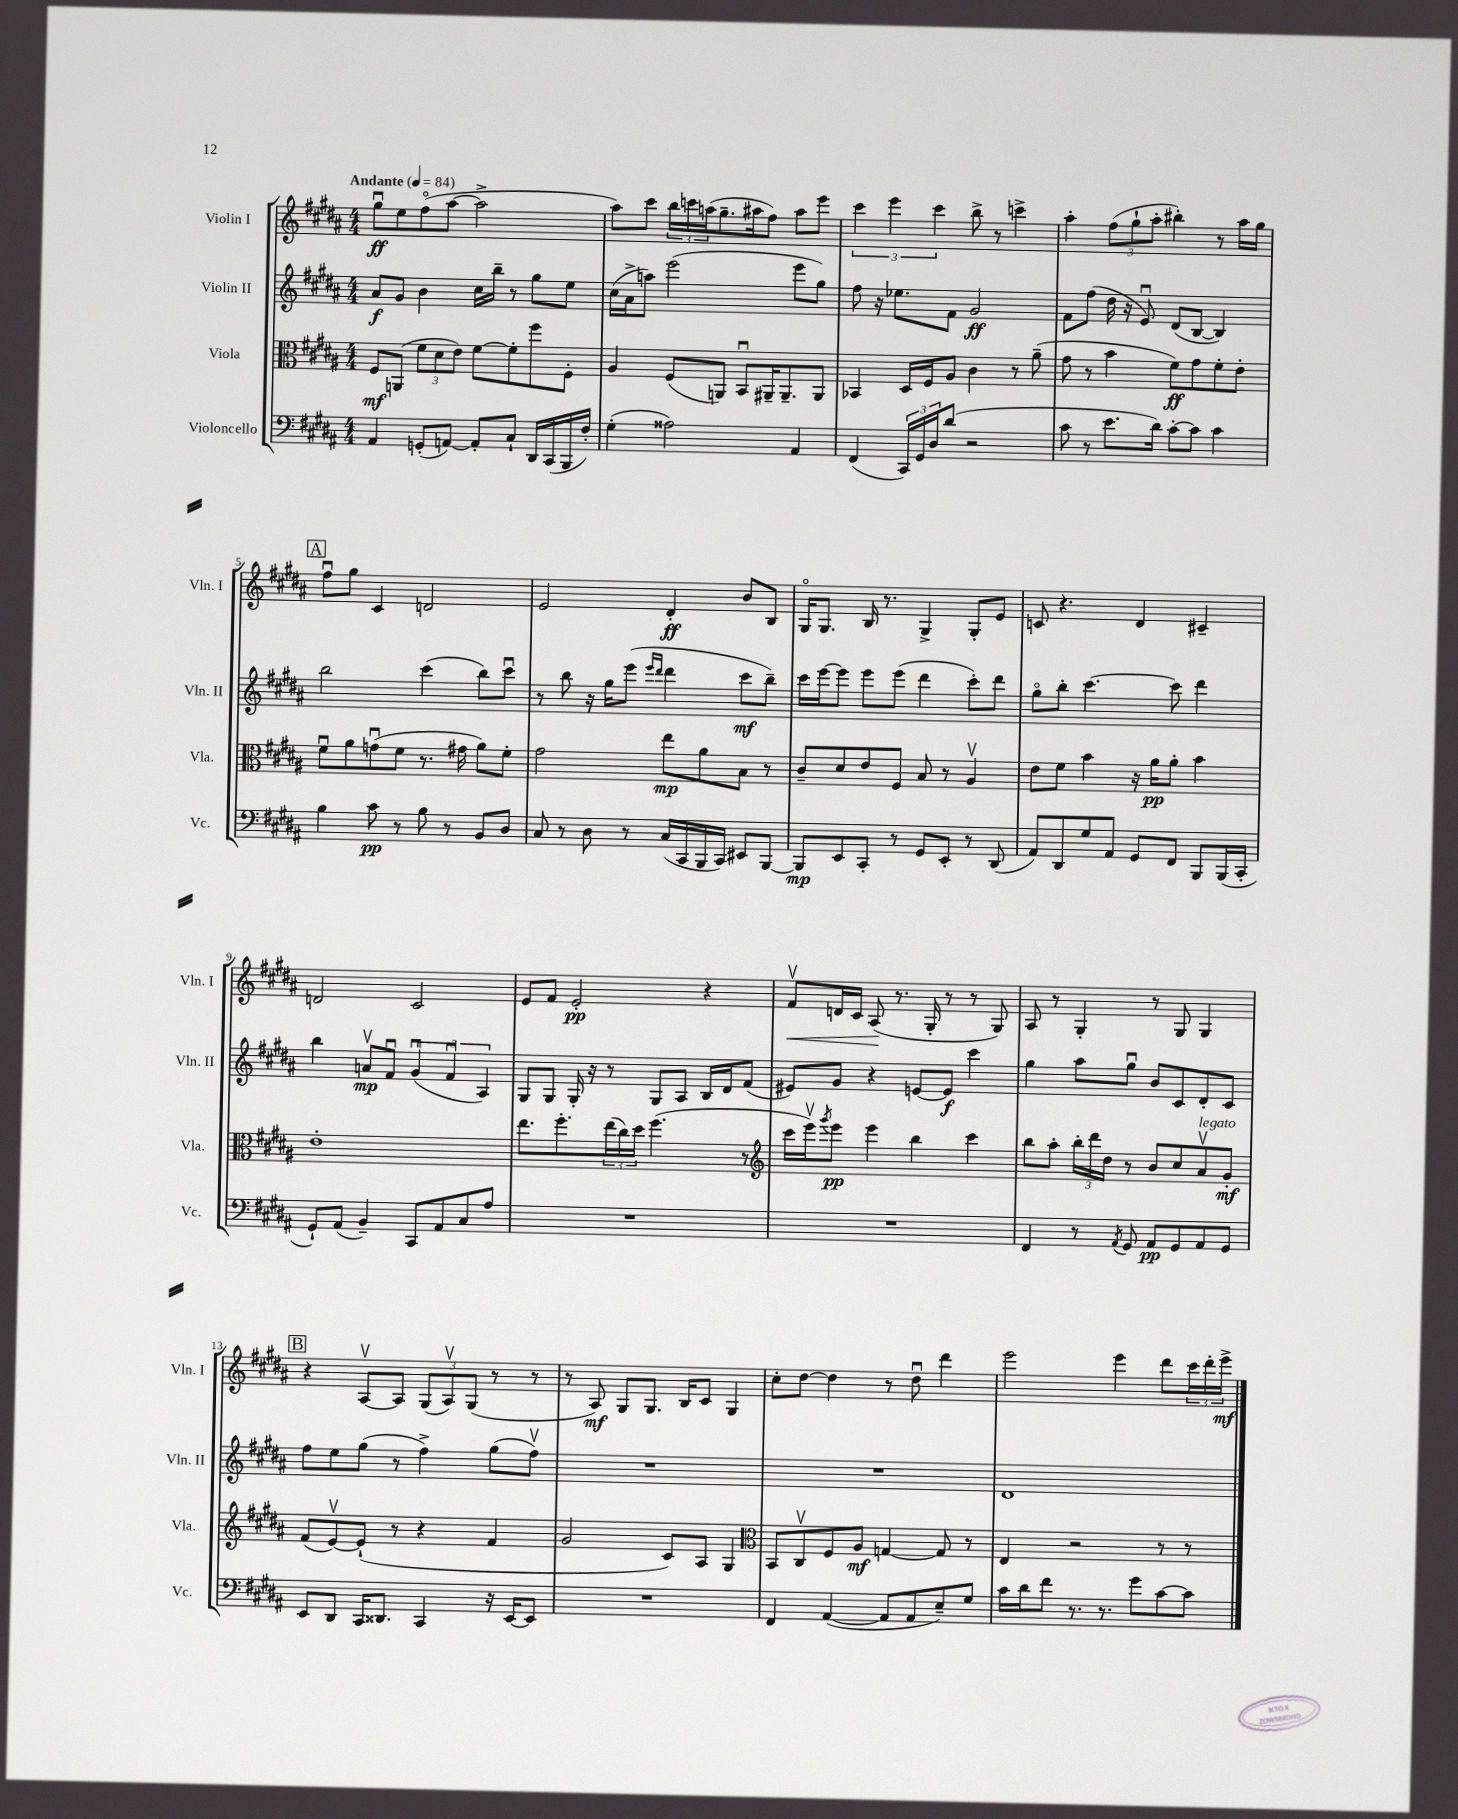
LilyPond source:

<<
\new StaffGroup <<
\new Staff = "s0" \with { instrumentName = "Violin I" shortInstrumentName = "Vln. I" } {
    \clef treble \key b \major \numericTimeSignature \time 4/4 \tempo "Andante" 4 = 84
    gis''8\downbow\ff e''8 fis''8\flageolet( ais''8~ ais''2-> |
    ais''8) cis'''8 \tuplet 3/2 { b''16 c'''16 a''16( } gis''8.-- ais''16 fis''8) ais''8 e'''8 |
    \tuplet 3/2 { cis'''4 e'''4 cis'''4 } b''8-> r8 c'''4-> |
    ais''4-. \tuplet 3/2 { fis''8( gis''8-! ais''8-. } bis''4-.) r8 ais''16 gis''16 |
    \mark \markup { \box "A" } fis''8\downbow gis''8 cis'4 d'2 |
    e'2 dis'4-.\ff b'8 b8 |
    gis16\flageolet gis8. b16 r8. gis4-> gis8-. e'8 |
    c'8 r4. dis'4 cis'4-- |
    d'2 cis'2 |
    e'8 fis'8 e'2-.\pp r4 |
    fis'8\upbow\< d'16 cis'16 ais8\!( r8. gis16-. r8 r8 gis8) |
    ais8 r8 gis4-. r8 gis8 gis4 |
    \mark \markup { \box "B" } r4 ais8~\upbow ais8 \tuplet 3/2 { gis8( ais8\upbow) gis8( } r8 r8 |
    r8 ais8\mf) gis8 gis8. b16 cis'8 gis4 |
    cis''8-. dis''8~ dis''4 r8 dis''8\downbow dis'''4 |
    e'''2 e'''4 dis'''8 \tuplet 3/2 { cis'''16 dis'''16-. e'''16->\mf } \bar "|." |
}
\new Staff = "s1" \with { instrumentName = "Violin II" shortInstrumentName = "Vln. II" } {
    \clef treble \key b \major \numericTimeSignature \time 4/4
    ais'8\f gis'8 b'4 cis''16 b''16-- r8 gis''8 e''8 |
    cis''16( ais'16-> a''8) e'''2( e'''8 gis''8) |
    fis''8 r16 ees''8. fis'8 gis'2\ff |
    fis'8 fis''8( dis''16 r16 e'8\downbow) dis'8( b8~ b4) |
    \mark \markup { \box "A" } b''2 cis'''4( b''8) cis'''8\downbow |
    r8 b''8 r16 gis''16 e'''8( \grace { e'''16 dis'''16 } dis'''4 cis'''8\mf b''8--) |
    cis'''16 e'''16~ e'''8 e'''8 e'''8( dis'''4 cis'''8-.) dis'''8 |
    gis''8\flageolet b''8-. cis'''4.~ cis'''8 dis'''4 |
    b''4 a'8\upbow\mp fis'8\downbow \tuplet 3/2 { gis'4\downbow( fis'4\downbow ais4) } |
    gis8 gis8 gis16-. r16 r8 gis8 ais8 b16 dis'16 fis'8( |
    eis'8) gis'8 r4 e'8~ e'8\f cis'''4 |
    gis''4 ais''8 gis''8\downbow b'8 cis'8 dis'8-. cis'8 |
    \mark \markup { \box "B" } fis''8 e''8 gis''8( r8 fis''4->) gis''8( fis''8\upbow) |
    R1 |
    R1 |
    dis'1 \bar "|." |
}
\new Staff = "s2" \with { instrumentName = "Viola" shortInstrumentName = "Vla." } {
    \clef alto \key b \major \numericTimeSignature \time 4/4
    fis8\mf a,8( \tuplet 3/2 { fis'8 dis'8 e'8) } fis'8~ fis'8-. fis''8 fis8-. |
    ais4 fis8( a,8) b,8\downbow ais,16-- ais,8.-- ais,8 |
    bes,4 dis16 fis16 ais8 cis'4 r8 ais'8--( |
    gis'8 r8 b'4 fis'8\ff) gis'8 fis'8-. e'8-. |
    \mark \markup { \box "A" } fis'8\downbow ais'8 g'8\downbow( fis'8 r8. gis'16 ais'8) fis'8-. |
    gis'2 e''8\mp ais'8 b8 r8 |
    cis'8-- dis'8 e'8 fis8 b8 r8 ais4\upbow |
    e'8 fis'8 b'4 r16 ais'16\pp ais'8-. b'4 |
    e'1-. |
    e''8. fis''8.-. \tuplet 3/2 { e''16( cis''16) dis''16 } fis''4.( r8 |
    \clef treble cis'''16 e'''16\upbow) \acciaccatura { gis'''8 } e'''8\pp e'''4 b''4 cis'''4 |
    b''8 ais''8-. \tuplet 3/2 { b''16-. dis'''16 dis''16 } r8 b'8 cis''8 ais'8\upbow^\markup { \italic "legato" } gis'8-.\mf |
    \mark \markup { \box "B" } fis'8( e'8~\upbow) e'8-!( r8 r4 fis'4 |
    gis'2 cis'8) ais8 gis4 |
    \clef alto b,8 cis8\upbow fis8 ais8\mf g4~ g8 r8 |
    e4 r2 r8 r8 \bar "|." |
}
\new Staff = "s3" \with { instrumentName = "Violoncello" shortInstrumentName = "Vc." } {
    \clef bass \key b \major \numericTimeSignature \time 4/4
    ais,4 g,8-.( a,8~) a,8-. cis8-! dis,16 cis,16( b,,16 fis16-.) |
    gis4-.( aisis2) ais,4 |
    fis,4( \tuplet 3/2 { cis,16) gis,16 dis16 } dis'8( r2 |
    cis'8 r8 e'8. dis'16) cis'8~-. cis'8 cis'4 |
    \mark \markup { \box "A" } b4 cis'8\pp r8 b8 r8 b,8 dis8 |
    cis8 r8 dis8 r8 cis16( cis,16 b,,16 cis,16) eis,8 b,,8~ |
    b,,8\mp e,8 cis,8-. r8 gis,8 e,8-. r8 dis,8( |
    ais,8) dis,8 gis8 ais,8 gis,8 fis,8 b,,8 b,,16( cis,16-. |
    gis,8-!) ais,8( b,4--) cis,8 ais,8 cis8 ais8 |
    R1 |
    R1 |
    fis,4 r8 \acciaccatura { ais,8 } gis,8 ais,8\pp gis,8 ais,8 gis,8 |
    \mark \markup { \box "B" } e,8 dis,8 cis,16 disis,8. cis,4 r16 e,16~ e,8 |
    R1 |
    fis,4 ais,4~( ais,8 ais,8 e8--) gis8 |
    cis'16 dis'16 fis'8 r8. r8. gis'8 cis'8~ cis'8 \bar "|." |
}
>>
>>
